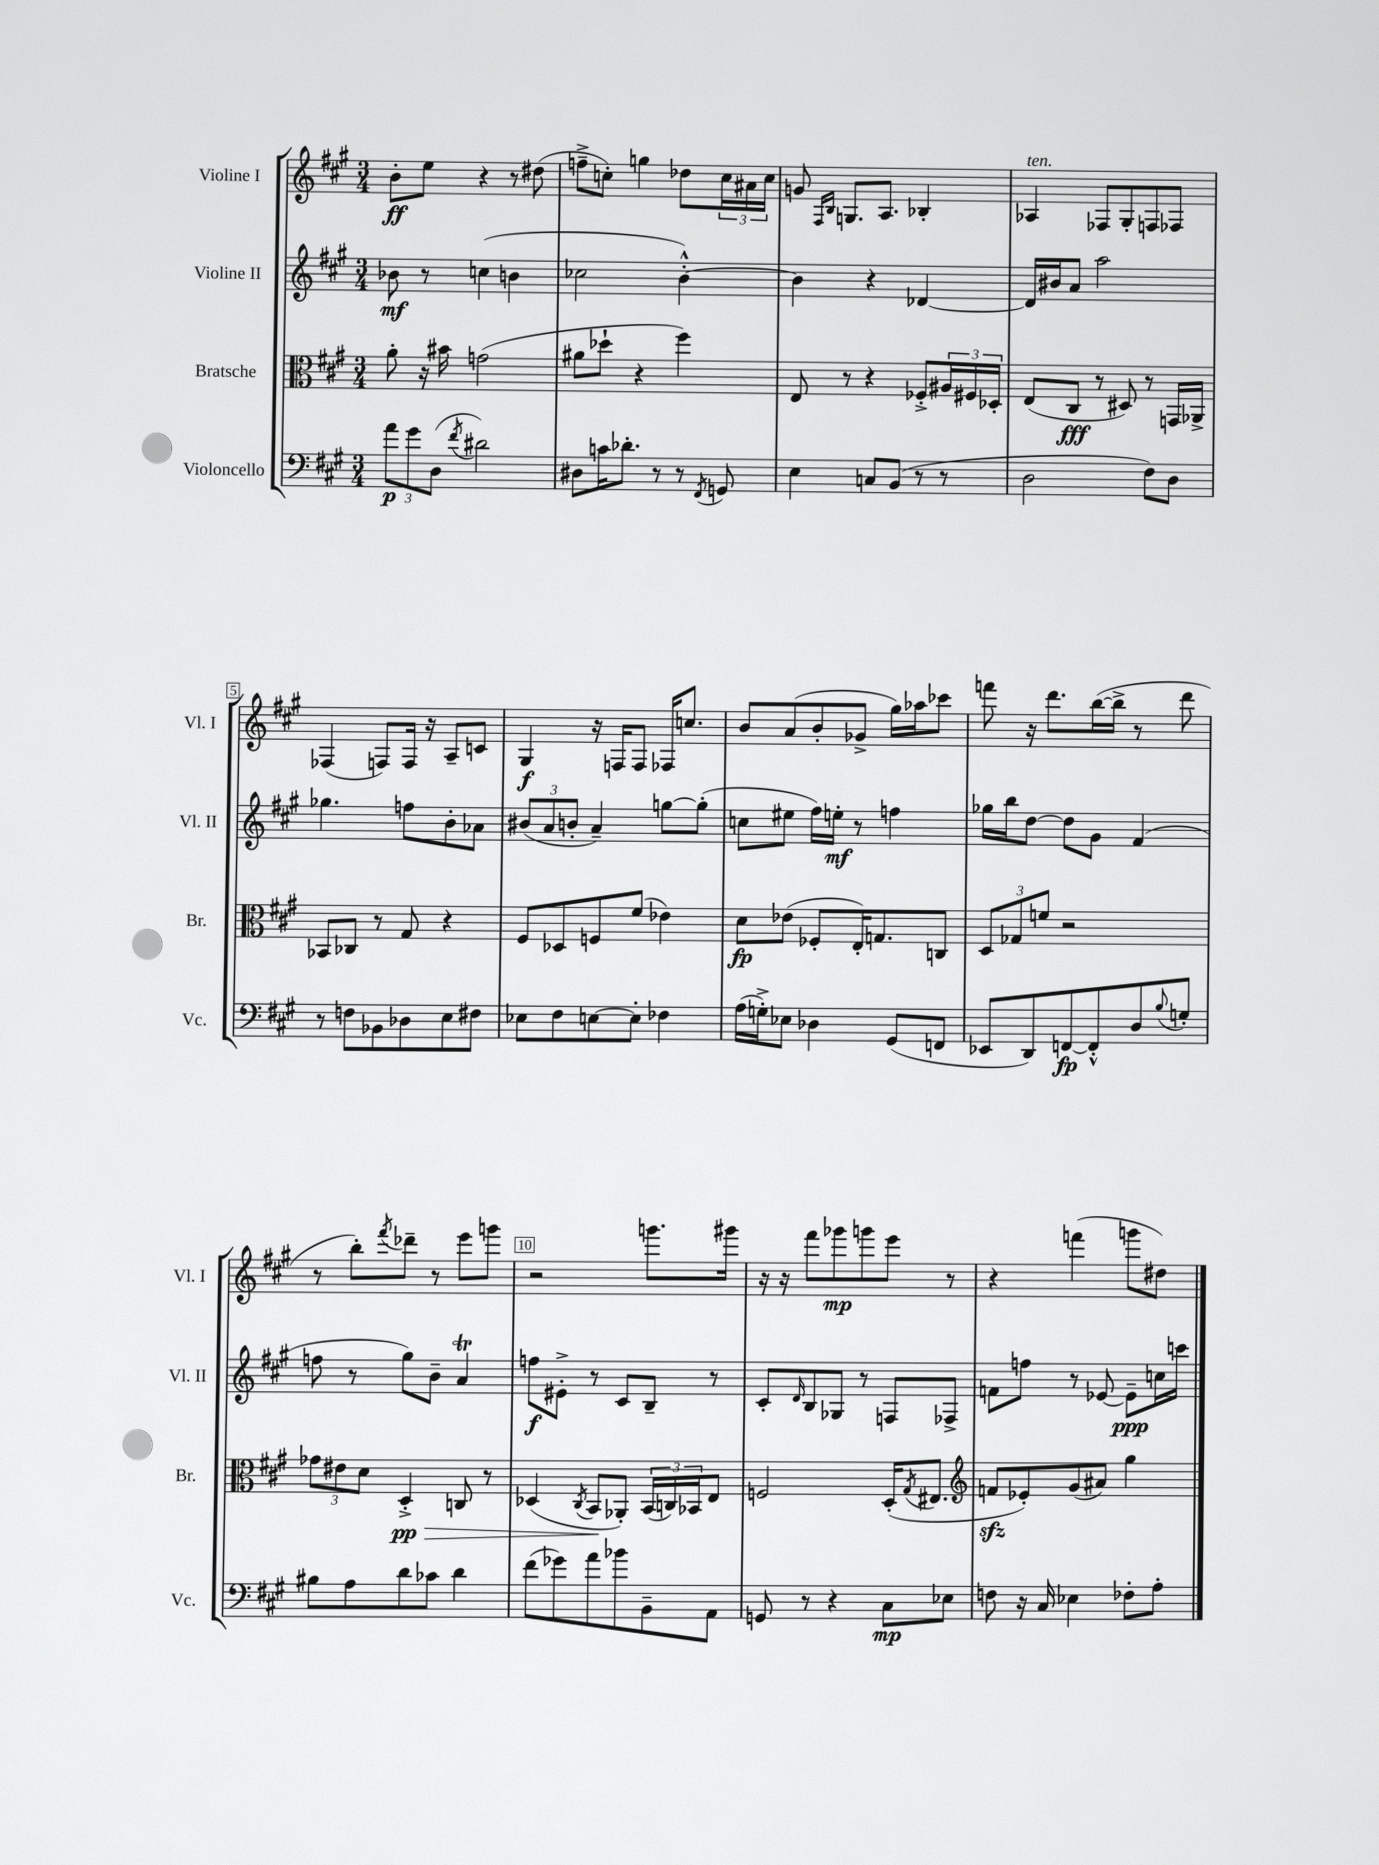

**kern	**kern	**kern	**kern
*staff4	*staff3	*staff2	*staff1
*clefF4	*clefC3	*clefG2	*clefG2
*k[f#c#g#]	*k[f#c#g#]	*k[f#c#g#]	*k[f#c#g#]
*M3/4	*M3/4	*M3/4	*M3/4
12a	8a'	8b-	8b'
12g#	.	.	.
.	16r	8r	8ee
(12D	.	.	.
.	16b#	.	.
8qf#	.	.	.
2d#)	(2g	(4cc	4r
.	.	4b	8r
.	.	.	(8dd#
=	=	=	=
8D#	8a#	2cc-	8ff~^
16c	8dd-`	.	8cc')
8.d-'	.	.	.
.	4r	.	4gg
8r	.	.	.
8r	4ff#)	[4b'^^)	8dd-
8qFF#	.	.	.
8GG	.	.	24cc
.	.	.	24a#
.	.	.	24cc
=	=	=	=
4E	8E	4b]	8g
.	.	.	16qqF#
.	.	.	16qqB
.	8r	.	8.G
8C	4r	4r	.
.	.	.	8.A
(8BB	.	.	.
8r	8F-'^	[4d-	4B-'
8r	24A#	.	.
.	24F#	.	.
.	24D-'	.	.
=	=	=	=
2D	(8E	16d-]	4A-
.	.	16b#	.
.	8C#	8a	.
.	8r	2aa	8F-
.	8D#)	.	8G#'
8F#)	8r	.	8F
8D	16GG	.	8F-
.	16AA-^	.	.
=	=	=	=
8r	8BB-	4.gg-	(4F-
8F	8C-	.	.
8BB-	8r	.	8F)
8D-	8G#	8ff	16F
.	.	.	16r
8E	4r	8b'	8A~
8F#	.	8a-	8c
=	=	=	=
8E-	8F#	(12b#	4G#
.	.	12a	.
8F#	8D-	.	.
.	.	12b'	.
[8E	8F	4a~)	16r
.	.	.	16F
8E']	(8f#	.	8F
4F-	4e-)	[8gg	16F-
.	.	.	8.cc
.	.	(8gg']	.
=	=	=	=
(16A	8d	8cc	8b
16G'^)	.	.	.
8E-	(8e-	8ee#	(8a
4D-	8F-'	16ff#)	8b'
.	.	16ee'	.
.	16E')	8r	8g-^
.	8.G	.	.
(8GG#	.	4ff	16gg#)
.	.	.	16aa-
8FF	8C	.	8ccc-
=	=	=	=
8EE-	12D	16gg-	8fff
.	.	16bb	.
.	12G-	.	.
8DD)	.	[8dd	16r
.	12f	.	.
.	.	.	8.ddd
[8FF	2r	8dd]	.
8FF'^^]	.	8g#	([16bb
.	.	.	16bb^]
8D	.	(4f#	8r
8qqB	.	.	.
8G'	.	.	8ddd
=	=	=	=
8B#	12g-	8ff	8r
.	12e#	.	.
8A	.	8r	8bb')
.	12d	.	.
.	.	.	8qfff#
8d	4D'^	8gg#)	8ddd-~
8c-	.	8b~	8r
4d	8C	4a	8eee
.	8r	.	8ggg
=	=	=	=
(8f#	(4D-	8ff	2r
8g-)	.	8e#'^	.
.	8qC#	.	.
8a	8BB	8r	.
8b-	8AA-')	8c#	.
8BB~	(24BB	8B~	8.ggg
.	24C)	.	.
.	24BB-	.	.
8AA	8E	8r	.
.	.	.	16ggg#
=	=	=	=
8GG	2F	8c#'	16r
.	.	.	16r
.	.	16qqd	.
8r	.	8B	8fff#
4r	.	8G-	8ggg-
.	.	8r	8ggg
8C#	(16D'	8F	8eee
.	8qG#	.	.
.	8.E#	.	.
8E-	.	8F-^	8r
=	=	=	=
*	*clefG2	*	*
8F	8f	8f	4r
16r	8e-')	8ff	.
16C#	.	.	.
4E-	(8g#	8r	(4fff
.	8a#)	[8e-	.
8F-'	4gg#	8e-~]	8ggg
8A'	.	16cc	8dd#)
.	.	16ccc	.
==	==	==	==
*-	*-	*-	*-
